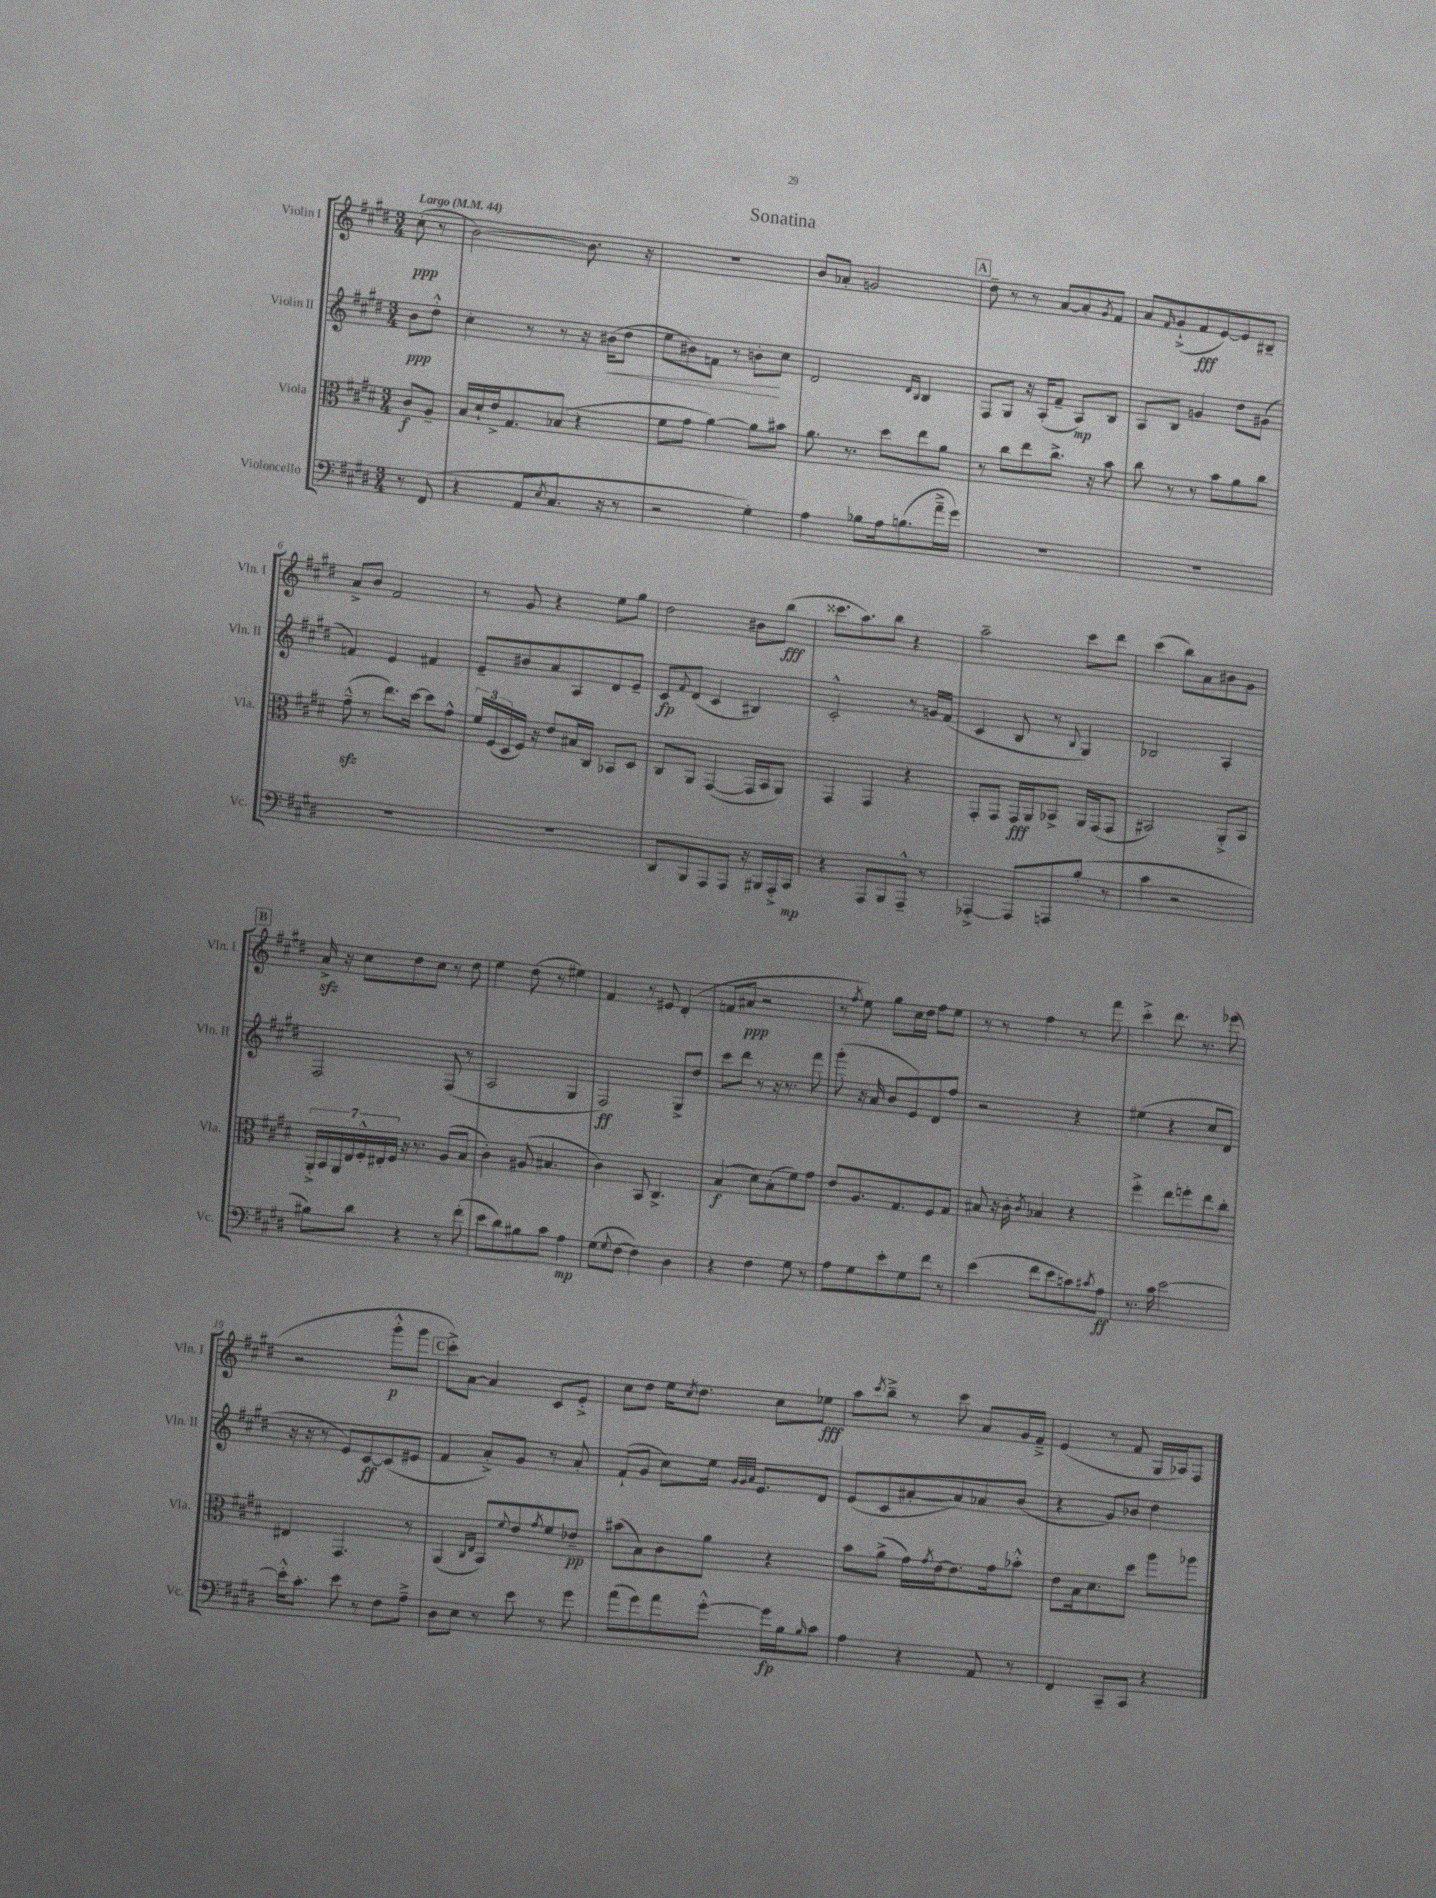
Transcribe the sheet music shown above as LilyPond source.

\header { title = "Sonatina" }
<<
\new StaffGroup <<
\new Staff = "s0" \with { instrumentName = "Violin I" shortInstrumentName = "Vln. I" } {
    \clef treble \key e \major \numericTimeSignature \time 3/4 \partial 4 \tempo "Largo" 4 = 44
    cis''8-.\ppp( r8 |
    b'2~) b'8. r16 |
    R2. |
    b'8 aes'8-. g'2 |
    \mark \markup { \box "A" } dis''8-- r8 r8 a'8~ a'8-. \acciaccatura { gis'8 } fis'8 |
    a'8 \grace { fis'16 } gis'8-!->( fis'8\fff e'8~) e'8 bis8-- |
    a'8-> b'8 fis'2 |
    r8 gis'8 r4 e''8 gis''8 |
    dis''2 bis'8 b''8\fff( |
    cisis'''8. a''8.) b''8 r4 |
    a''2-- cis'''8 dis'''8 |
    cis'''4( b''8) a'8 bis'8 gis'8 |
    \mark \markup { \box "B" } a'16->\sfz r16 cis''8 dis''8 cis''8 r8 dis''8 |
    e''4 dis''8( r8 eis''4) |
    fis'4 r8 eis'8 dis'4-.( |
    f'8 ais'8\ppp r2 |
    r8 \acciaccatura { fis''8 } e''8) gis''8 cis''16 dis''16 fis''8 e''8 |
    r8 r8 fis''4 r8 fis'''8 |
    cis'''4-.-> dis'''8. r8. ees'''8( |
    r2 gis'''8-.-^\p gis'''8 |
    \mark \markup { \box "C" } cis'''8-.->) a'8~ a'4 cis'8 e'8-.-> |
    cis''8 dis''8 e''16 \acciaccatura { cis''8 } dis''8. cis''8 ees''8\fff |
    a''8 \acciaccatura { cis'''8 } b''8---> r8 cis'''8 a'8 gis'16 fis'16---> |
    e'4( r8 fis'8 gis16 aes16) fis8 \bar "|." |
}
\new Staff = "s1" \with { instrumentName = "Violin II" shortInstrumentName = "Vln. II" } {
    \clef treble \key e \major \numericTimeSignature \time 3/4 \partial 4
    b'8\ppp dis''8-.-^ |
    cis''4-. r8 r8 r16 bis'16\<( dis''8 |
    e''8 bis'8) f'8 r8 b'8-.\! cis''8 |
    dis'2 \grace { dis'16 b16 } b4 |
    \mark \markup { \box "A" } fis8 gis8 r16 a16-.( fis'8-- a8\mp) b8 |
    a8 b8 g'4 dis''8 gis'8( |
    f'4) e'4 fis'4 |
    e'8-- bis'8 a'8 a8 dis'8 e'8-- |
    cis'8\fp \appoggiatura { fis'8 } dis'8( cis'4 bis4) |
    cis'2-.-^ r8 g'16 fis'16( |
    cis'4 b8 r8 \appoggiatura { b8 } gis4) |
    bes2 a4-. |
    \mark \markup { \box "B" } fis2 fis8( r8 |
    a2 gis4 |
    fis2\ff) gis8-> dis''8 |
    cis'''8 dis'''8 r8 r16 r8. fis'''8 |
    gis'''8-.( r16 a'16 b'8 e'8) dis'8 fis''8 |
    r2 r4 |
    eis''4( r4 cis''8 dis'8 |
    r16 r16 r8 e'8) cis'8~\ff cis'8( eis'8 |
    \mark \markup { \box "C" } fis'4 a'8-.->) gis'8 r8 a'8-. |
    fis'8-!( gis'8 cis''8) e''16 \grace { gis'32 gis'32 a'32 } e'8. dis'8 |
    e'8( cis'8 ais'8~-. ais'8) aes'8 b'8( |
    r4 gis'8) bes'8 dis''4 \bar "|." |
}
\new Staff = "s2" \with { instrumentName = "Viola" shortInstrumentName = "Vla." } {
    \clef alto \key e \major \numericTimeSignature \time 3/4 \partial 4
    cis'8\f a8-- |
    b16 dis'16-! e'16-> gis8. bes8( r4 |
    fis'8 gis'8 a'4~) a'8 bis'8 |
    a'8. r8. dis''8 e''8 a'8 |
    \mark \markup { \box "A" } r8 cis''8 e''8 cis''8.-> r16 b'8 |
    cis''8 r8 r8 b'8 a'8 cis''8 |
    gis'8---^\sfz( r8 e''8.) dis''16~ dis''8 gis'8-^ |
    \tuplet 3/2 { fis'16 fis16( dis16 } fis16) r16 e'8 bis16 cis16 bes,8 dis8 |
    cis8 a,8 gis,4~( gis,16 b,16 a,8) |
    gis,4 gis,4 r4 |
    gis,8-. gis,8 gis,16\fff a,16 bes,8-> a,16 gis,16( gis,8 |
    bis,2) a,8-.-> bis,8 |
    \mark \markup { \box "B" } \tuplet 7/4 { a,16-.-> b,16 a,16 e16 fis16-.-^ eis16-. fis16 } r16 r8. a8( b8 |
    cis'4-.) ais8( bis4. |
    cis'4) b,8 cis4.-> |
    b4\f( dis'8) b8-.( fis'8) gis'8 |
    e'8 a8. gis8. fis8 gis8 |
    bis8 r16 cis'16-. \acciaccatura { cis'8 } bes4 r4 |
    fis''4-.-> e''8 f''8-. e''8 cis''8-. |
    eis4 gis,4. r8 |
    \mark \markup { \box "C" } a,4( \grace { cis16 e16 } b,8) \appoggiatura { fis'8 } e'8 \acciaccatura { gis'8 } fis'8 ees'8--\pp |
    bis'8( b8) cis'8 a'8 r4 |
    b'8 a'8->( gis'16) \acciaccatura { gis'8 } e'16~ e'8. gis'16 bes'8-.-^ |
    e'8 b16 dis'8. dis''8 a''8 aes''8 \bar "|." |
}
\new Staff = "s3" \with { instrumentName = "Violoncello" shortInstrumentName = "Vc." } {
    \clef bass \key e \major \numericTimeSignature \time 3/4 \partial 4
    r8 fis,8( |
    r4 a,8 \acciaccatura { e8 } cis8. r16 r8 |
    r2 gis4-.) |
    a4 bes8 a16 b8.( a'16---> gis'16) |
    \mark \markup { \box "A" } R2. |
    R2. |
    R2. |
    R2. |
    dis,8 b,,8 a,,8 a,,8 r16 bis,,16 a,,16-.-> cis,16\mp |
    r4 a,,8 b,,8 a,,8---^ r8 |
    aes,,4~-.-> aes,,8 a,,8 b8-.( r8 |
    cis'4 r2 |
    \mark \markup { \box "B" } bis8) dis'8 r4 r8 fis'8-.( |
    e'8 dis'8) bis8 cis'8 a4\mp |
    gis8( \appoggiatura { gis8 } fis8~ fis4) dis4 |
    r4 fis4 gis8 r8 |
    a8 gis8 e'8-. gis8 fis'8 r8 |
    e'4( fis'8 e'8 c'8) \acciaccatura { cis'8 } a8\ff |
    r8. cis'16 e'2~ |
    e'16-.-^ cis'8.-. e'8 r8 fis8 a8---> |
    \mark \markup { \box "C" } dis8 e8 r8 e'8 r8 gis'8 |
    a'8( gis'8) a'8 gis'8~-.-^ gis'16\fp b16 \grace { b16 } cis'8 |
    a4 r4 a,8 r8 |
    fis,4 cis,8-- cis,8 r4 \bar "|." |
}
>>
>>
